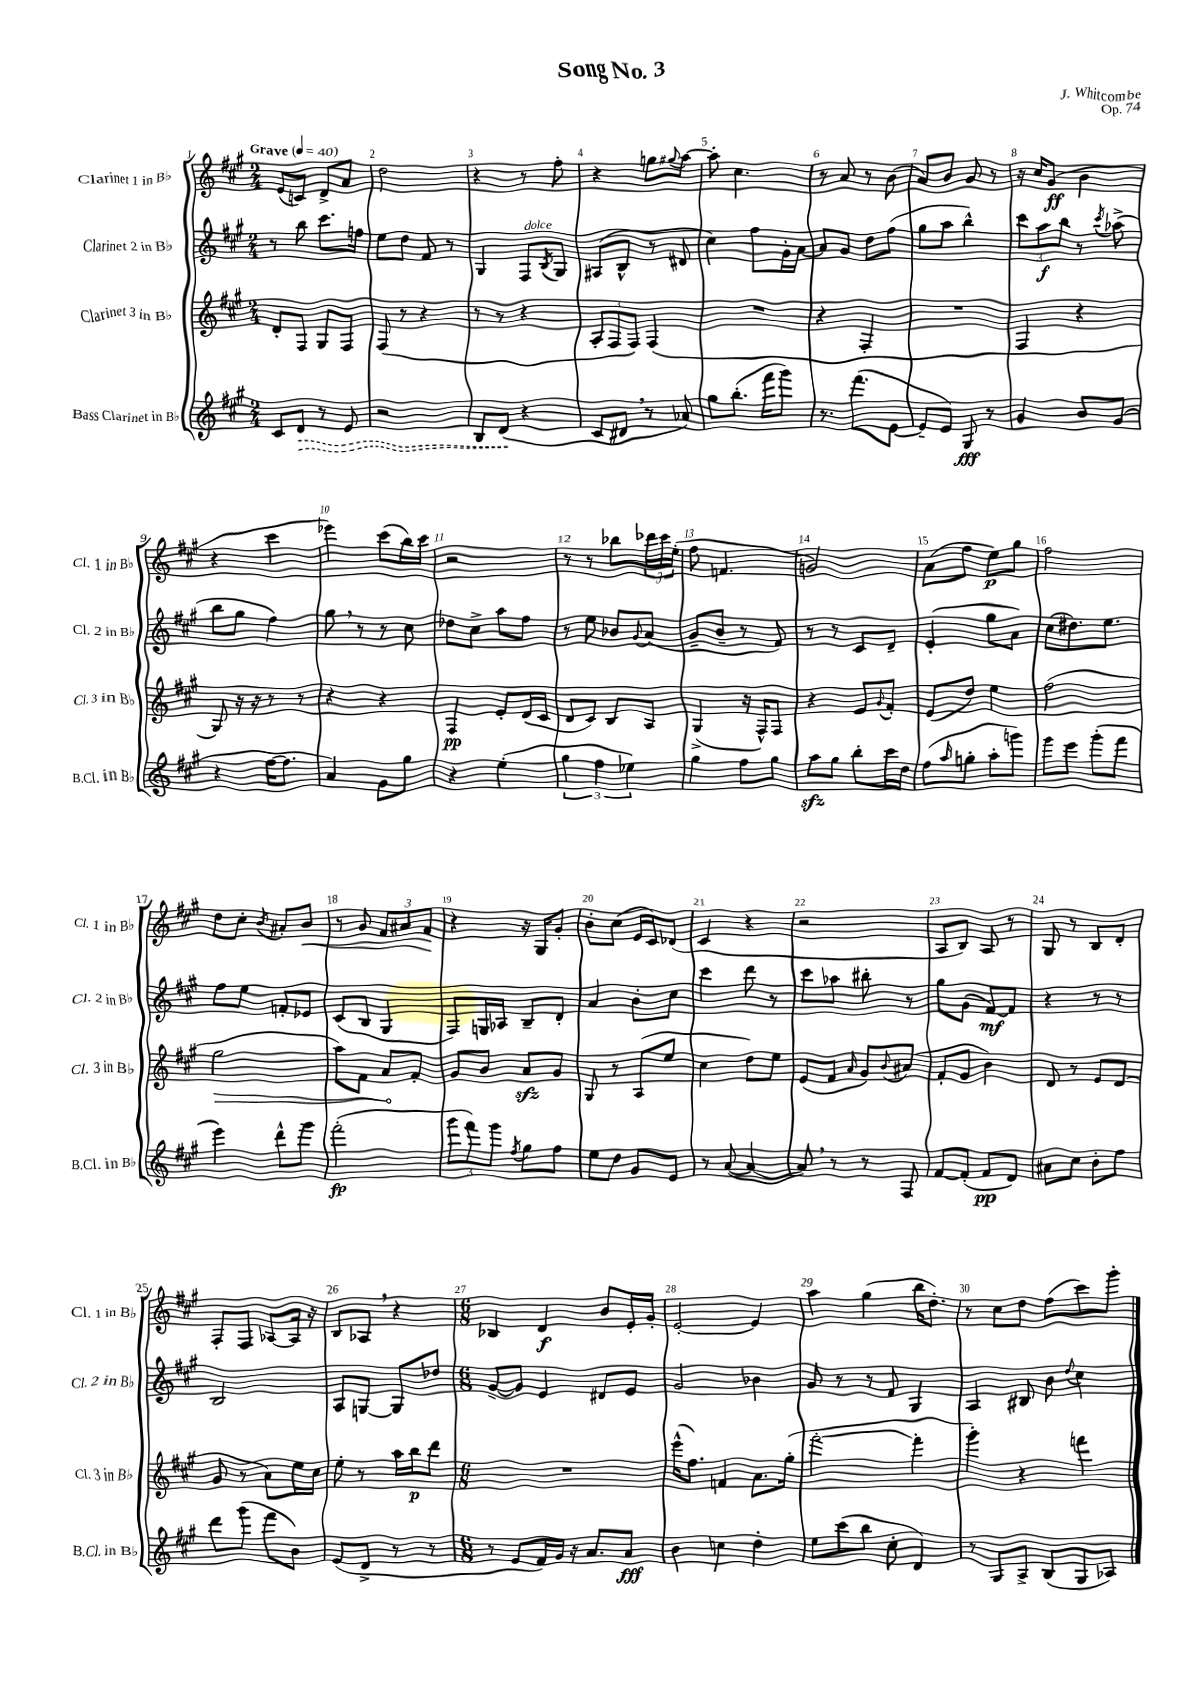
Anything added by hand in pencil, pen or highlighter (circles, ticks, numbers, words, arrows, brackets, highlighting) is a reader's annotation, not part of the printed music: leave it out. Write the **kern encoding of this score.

**kern	**dynam	**kern	**dynam	**kern	**dynam	**kern	**dynam
*part4	*part4	*part3	*part3	*part2	*part2	*part1	*part1
*staff4	*staff4	*staff3	*staff3	*staff2	*staff2	*staff1	*staff1
*I"Bass Clarinet in B♭	*	*I"Clarinet 3 in B♭	*	*I"Clarinet 2 in B♭	*	*I"Clarinet 1 in B♭	*
*I'B.Cl. in B♭	*	*I'Cl. 3 in B♭	*	*I'Cl. 2 in B♭	*	*I'Cl. 1 in B♭	*
*clefG2	*	*clefG2	*	*clefG2	*	*clefG2	*
*k[f#c#g#]	*	*k[f#c#g#]	*	*k[f#c#g#]	*	*k[f#c#g#]	*
*M2/4	*	*M2/4	*	*M2/4	*	*M2/4	*
*MM40	*	*MM40	*	*MM40	*	*MM40	*
=1	=1	=1	=1	=1	=1	=1	=1
!	!	!	!	!	!	!LO:TX:a:B:t=Grave	!
8c#/L	.	8d'/L	.	8r	.	(8e/L	.
!	!LO:HP:b	!	!	!	!	!	!
8d/J	>	8F#/J	.	8bb\	.	8cn/J)	.
8r	.	8G#/L	.	8.ccc#\L	.	8d^/L	.
8e/	.	8F#/J	.	.	.	8a/J	.
.	.	.	.	16ffn\Jk	.	.	.
=2	=2	=2	=2	=2	=2	=2	=2
2r	.	(8F#/	.	8ee\L	.	2dd\	.
.	.	8r	.	8dd\J	.	.	.
.	.	4r	.	8f#/	.	.	.
.	.	.	.	8r	.	.	.
=3	=3	=3	=3	=3	=3	=3	=3
8B/L	.	8r	.	4G#/	.	4r	.
(8d/J	.	8r	.	.	.	.	.
!	!	!	!	!LO:TX:a:i:t=dolce	!	!	!
4r	]	4r	.	8F#/L	.	8r	.
.	.	.	.	8qB/	.	.	.
.	.	.	.	8G#/J	.	8ff#'\	.
=4	=4	=4	=4	=4	=4	=4	=4
8c#/L	.	12A'/L	.	(8A#X/L	.	4r	.
.	.	12F#/	.	.	.	.	.
8d#X,/J	.	.	.	8B^^/J	.	.	.
.	.	12F#/J)	.	.	.	.	.
8r	.	(4F#/	.	8r	.	8ggn\L	.
.	.	.	.	.	.	8qqgg#X/	.
8a-X/)	.	.	.	8d#X/	.	[8aa\J	.
=5	=5	=5	=5	=5	=5	=5	=5
8gg#\L	.	2r	.	4cc#\)	.	8aa'\]	.
(8.bb'\J	.	.	.	.	.	4.cc#\	.
.	.	.	.	8ff#\L	.	.	.
16fff#\KL	.	.	.	.	.	.	.
8ggg#\J)	.	.	.	16g#'\L	.	.	.
.	.	.	.	[16a\JJ	.	.	.
=6	=6	=6	=6	=6	=6	=6	=6
8.r	.	4r	.	8a/L]	.	8r	.
.	.	.	.	8g#/J	.	8a/	.
(8.fff#\L	.	.	.	.	.	.	.
.	.	4F#'/	.	8dd\L	.	8r	.
[8e\J	.	.	.	(8ff#\J	.	(8b\	.
=7	=7	=7	=7	=7	=7	=7	=7
8e~/L]	.	2r	.	8gg#\L	.	8a/L)	.
8e/J)	.	.	.	8aa\J	.	8b/J	.
8G#/	fff	.	.	4bb^^\)	.	8g#/	.
8r	.	.	.	.	.	8r	.
=8	=8	=8	=8	=8	=8	=8	=8
4g#/	.	4F#/	.	12ccc#\L	.	16r	.
.	.	.	.	.	.	16cc#/KL	.
.	.	.	.	12aa\	f	.	.
.	.	.	.	.	.	(8g#/J	ff
.	.	.	.	12bb\J	.	.	.
8b/L	.	4r	.	8r	.	4b\	.
.	.	.	.	8qccc#/	.	.	.
(8g#/J	.	.	.	(8aa-X^\	.	.	.
!!LO:LB:g=z
=9	=9	=9	=9	=9	=9	=9	=9
4r	.	8G#/)	.	8bb\L	.	4r	.
.	.	16r	.	8gg#\J	.	.	.
.	.	16r	.	.	.	.	.
[16ff#\KL	.	8r	.	4ff#\)	.	4ccc#\	.
8.ff#\J]	.	.	.	.	.	.	.
.	.	8r	.	.	.	.	.
=10	=10	=10	=10	=10	=10	=10	=10
4a/)	.	4r	.	8gg#,\	.	4eee-X\)	.
.	.	.	.	8r	.	.	.
8g#\L	.	4r	.	8r	.	(8ccc#\L	.
8gg#\J	.	.	.	8cc#\	.	16bb\L)	.
.	.	.	.	.	.	16ccc#\JJ	.
=11	=11	=11	=11	=11	=11	=11	=11
4r	.	4F#/	pp	8dd-X\L	.	2r	.
.	.	.	.	8cc#^\J	.	.	.
(4ee'\	.	8e'/L	.	8aa\L	.	.	.
.	.	(16d/L	.	8ff#\J	.	.	.
.	.	16c#/JJ	.	.	.	.	.
=12	=12	=12	=12	=12	=12	=12	=12
6gg#\	.	8d/L	.	8r	.	8r	.
.	.	8c#/J)	.	8ee\	.	8r	.
6ff#\	.	.	.	.	.	.	.
.	.	8B/L	.	8b-X/L	.	8bb-X\L	.
6ee-X\)	.	.	.	.	.	.	.
.	.	.	.	8qqg#/	.	.	.
.	.	8A/J	.	(8a/J	.	24ddd-X\L	.
.	.	.	.	.	.	24ccc#\	.
.	.	.	.	.	.	(24ee'\JJ	.
=13	=13	=13	=13	=13	=13	=13	=13
4gg#\	.	(4G#^/	.	8g#~/L	.	8ff#\	.
.	.	.	.	8b~/J	.	4.fn/	.
8ff#\L	.	16r	.	8r	.	.	.
.	.	16F#^^/KL)	.	.	.	.	.
8gg#\J	.	8F#/J	.	8f#/)	.	.	.
=14	=14	=14	=14	=14	=14	=14	=14
8aazz\L	.	4r	.	8r	.	2gn/)	.
8gg#\J	.	.	.	8r	.	.	.
8bb'\L	.	8e/L	.	8c#/L	.	.	.
.	.	8qqg#/	.	.	.	.	.
16ccc#\L	.	8f#'/J	.	8d~/J	.	.	.
16dd\JJ	.	.	.	.	.	.	.
=15	=15	=15	=15	=15	=15	=15	=15
(8ff#\L	.	(8e/L	.	(4e'/	.	(8a\L	.
16qqaa/	.	.	.	.	.	.	.
8ggn'\J	.	8dd/J)	.	.	.	8ff#\J	.
8aa'\L	.	4ee\	.	8gg#\L	.	8ee\L)	p
8gggn\J)	.	.	.	8a\J)	.	8gg#\J	.
=16	=16	=16	=16	=16	=16	=16	=16
8ggg#\L	.	(2ff#\	.	(8cc#\L	.	2ff#\	.
8eee\J	.	.	.	8.dd#X\)	.	.	.
(8ggg#'\L	.	.	.	.	.	.	.
.	.	.	.	8.ee\J	.	.	.
8fff#\J	.	.	.	.	.	.	.
!!LO:LB:g=z
=17	=17	=17	=17	=17	=17	=17	=17
!	!	!	!LO:HP:b	!	!	!	!
4eee\)	.	2gg#\	>	8ff#\L	.	8dd\L	.
.	.	.	.	8ee\J	.	8cc#'\J	.
.	.	.	.	.	.	8qb/	.
8ddd^^\L	.	.	.	8fn'/L	.	8a#X'/L	.
!	!	!	!	!	!	!	!LO:HP:b
8ggg#\J	.	.	.	8e-X/J	.	8b/J	<
=18	=18	=18	=18	=18	=18	=18	=18
(2fff#'\	fp	8aa\L)	.	(8c#/L	.	8r	.
.	.	8f#\J	.	8B/J	.	8g#/	.
.	.	8a/L	.	4G#/	.	12f#/L	.
.	.	.	.	.	.	12a#X/	.
.	.	8f#'/J	]	.	.	.	.
.	.	.	.	.	.	12f#/J	.
.	.	.	.	.	.	.	[
=19	=19	=19	=19	=19	=19	=19	=19
12ggg#\L	.	8g#/L	.	8F#/L)	.	4r	.
12fff#\)	.	.	.	.	.	.	.
.	.	8b/J	.	16Gn/L	.	.	.
12ggg#\J	.	.	.	.	.	.	.
.	.	.	.	16A-X/JJ	.	.	.
8qff#/	.	.	.	.	.	.	.
8gg#\L	.	8azz/L	.	8B~/L	.	16r	.
.	.	.	.	.	.	16G#/KL	.
8ff#\J	.	8g#/J	.	8d'/J	.	8g#'/J	.
=20	=20	=20	=20	=20	=20	=20	=20
8ee\L	.	8G#/	.	4a/	.	8b'\L	.
8dd\J	.	8r	.	.	.	(8cc#\J	.
8g#/L	.	(8A/L	.	8b'\L	.	16e/LL	.
.	.	.	.	.	.	16c#/J)	.
8e/J	.	8ee/J	.	8cc#\J	.	(8d-X/J	.
=21	=21	=21	=21	=21	=21	=21	=21
8r	.	4cc#\	.	4ccc#\	.	4c#/	.
([8a/	.	.	.	.	.	.	.
4a/_	.	8dd\L)	.	8ddd\	.	4r	.
.	.	8ee\J	.	8r	.	.	.
=22	=22	=22	=22	=22	=22	=22	=22
8a,/])	.	(8e/L	.	8ccc#\L	.	2r	.
8r	.	8f#/J	.	8aa-X\J	.	.	.
.	.	16qqa/	.	.	.	.	.
8r	.	8g#/L)	.	8bb#X'\	.	.	.
.	.	8qqb/	.	.	.	.	.
8F#/	.	(8a#X/J	.	8r	.	.	.
=23	=23	=23	=23	=23	=23	=23	=23
[8f#/L	.	8f#'/L	.	8gg#\L	.	8A/L	.
(8f#'/J]	.	8g#/J	.	(8g#\J	.	8B/J)	.
8f#/L	pp	4b\)	.	[8f#/L)	mf	8A/	.
8d/J)	.	.	.	8f#/J]	.	8r	.
=24	=24	=24	=24	=24	=24	=24	=24
8a#X\L	.	8d/	.	4r	.	8G#/	.
8cc#\J	.	8r	.	.	.	8r	.
8b'\L	.	8e/L	.	8r	.	8B/L	.
8ff#\J	.	(8d/J	.	8r	.	8d'/J	.
!!LO:LB:g=z
=25	=25	=25	=25	=25	=25	=25	=25
8ddd\L	.	8g#/	.	2B/	.	8F#'/L	.
(8ggg#\J	.	8r	.	.	.	8F#/J	.
8fff#\L	.	8a\L)	.	.	.	[8A-X/L	.
8b\J)	.	16ee\L	.	.	.	16A-/Jk]	.
.	.	16cc#\JJ	.	.	.	16r	.
=26	=26	=26	=26	=26	=26	=26	=26
(8e/L	.	8ee'\	.	8A/L	.	8B/L	.
8d^/J	.	8r	.	[8Gn/J	.	8A-X,/J	.
8r	.	16aa\LL	.	8G/L]	.	4r	.
.	.	16bb\J	p	.	.	.	.
8r	.	8ddd\J	.	8dd-X/J	.	.	.
=27	=27	=27	=27	=27	=27	=27	=27
*M6/8	*	*M6/8	*	*M6/8	*	*M6/8	*
8r	.	2.r	.	[8g#~/L	.	4B-X/	.
8e/L	.	.	.	8g#/J]	.	.	.
16f#/L)	.	.	.	4e/	.	4d/	f
16g#/JJ	.	.	.	.	.	.	.
16r	.	.	.	.	.	.	.
8.a/L	.	.	.	.	.	.	.
.	.	.	.	8d#X/L	.	8b/L	.
8a/J	fff	.	.	8e/J	.	16e'/L	.
.	.	.	.	.	.	16g#'/JJ	.
=28	=28	=28	=28	=28	=28	=28	=28
4b\	.	(16eee^^\KL	.	2g#/	.	[2e'/	.
.	.	8.ff#\J)	.	.	.	.	.
4ccn\	.	4fn/	.	.	.	.	.
4dd'\	.	8.a\L	.	4b-X\	.	4e/]	.
.	.	(16gg#'\Jk	.	.	.	.	.
=29	=29	=29	=29	=29	=29	=29	=29
8ee\L	.	[2fff#'\	.	8g#/	.	4aa\	.
(8ccc#\	.	.	.	8r	.	.	.
8bb\J	.	.	.	8r	.	(4gg#\	.
8cc#'\	.	.	.	8f#/	.	.	.
4d/)	.	4fff#'\]	.	4G#/	.	16bb\KL	.
.	.	.	.	.	.	8.dd'\J)	.
=30	=30	=30	=30	=30	=30	=30	=30
8r	.	4ggg#'\)	.	4A/	.	8r	.
8G#/L	.	.	.	.	.	8cc#\L	.
8A^/J	.	4r	.	8B#X/	.	8dd\J	.
(8B/L	.	.	.	8b\	.	(8ff#\L	.
.	.	.	.	8qqdd/	.	.	.
8G#/	.	4fffn\	.	4cc#\	.	8ccc#\)	.
8A-X/J)	.	.	.	.	.	8ggg#'\J	.
==	==	==	==	==	==	==	==
*-	*-	*-	*-	*-	*-	*-	*-
